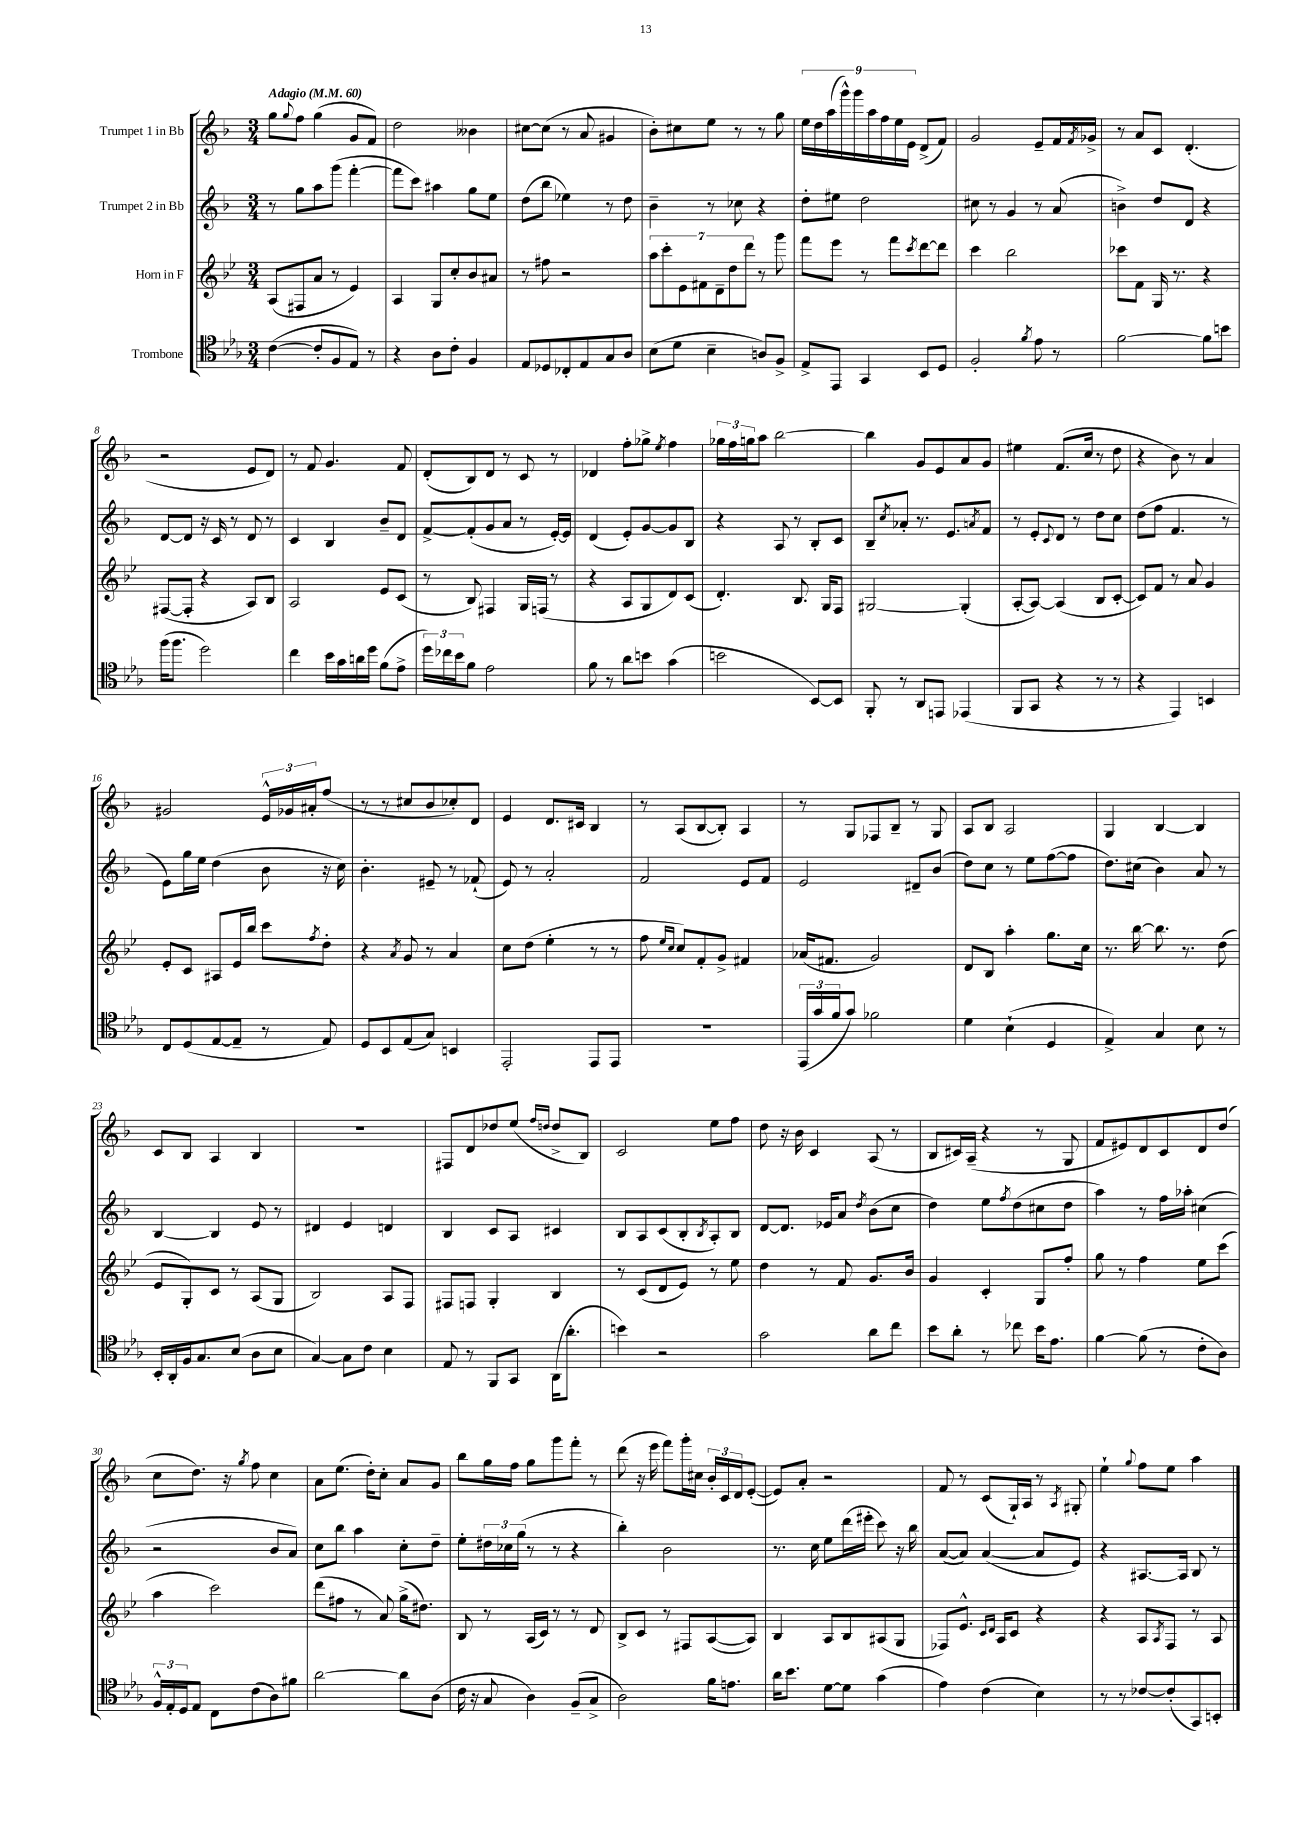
<<
\new StaffGroup <<
\new Staff = "s0" \with { instrumentName = "Trumpet 1 in Bb" } {
    \clef treble \key f \major \numericTimeSignature \time 3/4 \tempo "Adagio" 4 = 60
    g''8 \appoggiatura { g''8 } f''8 g''4( g'8 f'8) |
    d''2 beses'4 |
    cis''8~ cis''8( r8 a'8 gis'4 |
    bes'8-.) cis''8 e''8 r8 r8 g''8 |
    \tuplet 9/8 { e''16 d''16 a''16( g'''16-^) g'''16 a''16 f''16 e''16 e'16 } d'8->( f'8) |
    g'2 e'8-- f'16 \acciaccatura { f'8 } ges'16-> |
    r8 a'8 c'8 d'4.-.( |
    r2 e'8 d'8) |
    r8 f'8 g'4. f'8 |
    d'8-.( bes8) d'8 r8 c'8 r8 |
    des'4 f''8-. ges''8-> \acciaccatura { e''8 } f''4 |
    \tuplet 3/2 { ges''16 f''16 g''16 } a''8 bes''2~ |
    bes''4 g'8 e'8 a'8 g'8 |
    eis''4 f'8.( c''16 r8 d''8 |
    r4 bes'8) r8 a'4 |
    gis'2 \tuplet 3/2 { e'16-^ ges'16 ais'16-. } f''8( |
    r8 r8 cis''8 bes'8 ces''8-.) d'8 |
    e'4 d'8. cis'16 bes4 |
    r8 a8( bes8~ bes8-.) a4 |
    r8 g8 fes8 bes8-- r8 g8 |
    a8 bes8 a2 |
    g4 bes4~ bes4 |
    c'8 bes8 a4 bes4 |
    R2. |
    fis8 d'8 des''8 e''8( \grace { f''16 d''16 } d''8-> bes8) |
    c'2 e''8 f''8 |
    d''8 r16 bes'16 c'4 a8( r8 |
    bes8 cis'16) a16--( r4 r8 g8 |
    f'8 eis'8) d'8 c'8 d'8 d''8( |
    c''8 d''8.) r16 \acciaccatura { g''8 } f''8 c''4 |
    a'8 e''8.( d''16-.) c''8-. a'8 g'8 |
    bes''8 g''16 f''16 g''8 g'''8 f'''8-. r8 |
    d'''8( r16 e'''16 f'''8) g'''16-. cis''16 \tuplet 3/2 { bes'16-. c'16 d'16 } e'8~-.( |
    e'8) a'8-. r2 |
    f'8 r8 c'8( g16-!) a16 r8 \acciaccatura { a8 } gis8-. |
    e''4-! \appoggiatura { g''8 } f''8 e''8 a''4 \bar "|." |
}
\new Staff = "s1" \with { instrumentName = "Trumpet 2 in Bb" } {
    \clef treble \key f \major \numericTimeSignature \time 3/4
    r8 g''8 a''8 g'''8( f'''4~-. |
    f'''8 c'''8) ais''4 g''8 e''8 |
    d''8( bes''8 ees''4) r8 d''8 |
    bes'4-- r8 ces''8 r4 |
    d''8-. eis''8 d''2 |
    cis''8 r8 g'4 r8 a'8( |
    b'4->) d''8 d'8 r4 |
    d'8~ d'8 r16 c'16 r8 d'8 r8 |
    c'4 bes4 bes'8-- d'8 |
    f'8~-> f'8-.( g'8 a'8 r8 e'16~-.) e'16 |
    d'4( e'8-.) g'8~ g'8 bes8 |
    r4 a8 r8 bes8-. c'8 |
    bes8-- \acciaccatura { c''8 } aes'8-. r8. e'8. \acciaccatura { a'8 } f'8 |
    r8 e'8-. \appoggiatura { c'8 } d'8 r8 d''8 c''8 |
    d''8( f''8 f'4. r8 |
    e'8) g''16 e''16 d''4( bes'8 r16 c''16) |
    bes'4.-. eis'8-- r8 fes'8-!( |
    e'8) r8 a'2-. |
    f'2 e'8 f'8 |
    e'2 dis'8-- bes'8( |
    d''8) c''8 r8 e''8 f''8~( f''8 |
    d''8.) cis''16( bes'4) a'8 r8 |
    bes4~ bes4 e'8 r8 |
    dis'4 e'4 d'4 |
    bes4 c'8 a8 cis'4 |
    bes8 a8 c'8( bes8-. \acciaccatura { bes8 } a8-.) bes8 |
    d'8~ d'8. ees'16 a'8 \acciaccatura { d''8 } bes'8( c''8 |
    d''4) e''8 \acciaccatura { f''8 } d''8( cis''8 d''8 |
    a''4) r8 f''16 aes''16-. cis''4( |
    r2 bes'8 a'8) |
    c''8 bes''8 a''4 c''8-. d''8-- |
    e''8-. \tuplet 3/2 { dis''16 ces''16 g''16( } r8 r8 r4 |
    bes''4-.) bes'2 |
    r8. c''16 e''8 d'''16( eis'''16-. c'''8) r16 bes''16 |
    a'8~( a'8) a'4~( a'8 e'8) |
    r4 ais8.~ ais16 bes8 r8 \bar "|." |
}
\new Staff = "s2" \with { instrumentName = "Horn in F" } {
    \clef treble \key bes \major \numericTimeSignature \time 3/4
    a8( fis8 a'8 r8 ees'4) |
    a4 g8 c''8-. bes'8 ais'8 |
    r8 fis''8 r2 |
    \tuplet 7/4 { a''8 c'''8-. ees'8 fis'8 d'8-- d''8 d'''8 } r8 g'''8 |
    f'''8 ees'''8 r8 f'''8 \acciaccatura { c'''8 } d'''8~ d'''8 |
    c'''4 bes''2 |
    ces'''8 f'8 g16 r8. r4 |
    fis8~( fis8-. r4 a8) bes8 |
    a2 ees'8 c'8( |
    r8 bes8) fis4 g16 f16( r8 |
    r4 a8 g8 d'8) c'8( |
    d'4.-.) bes8. g16 f8 |
    gis2~ gis4-.( |
    a8~-. a8~) a4( bes8 c'8~-. |
    c'8) f'8 r8 a'8 g'4 |
    ees'8-. c'8 ais8 ees'16 bes''16 c'''8 \acciaccatura { f''8 } d''8-. |
    r4 \acciaccatura { a'8 } g'8 r8 a'4 |
    c''8 d''8( ees''4-. r8 r8 |
    f''8 \grace { ees''16 c''16 } c''8) f'8-. g'8-> fis'4 |
    aes'16( fis'8. g'2) |
    d'8 bes8 a''4-. g''8. c''16 |
    r8. bes''16~ bes''8. r8. d''8( |
    ees'8 g8-.) c'8 r8 a8( g8 |
    bes2) a8 f8 |
    fis8 f8 g4-. bes4 |
    r8 c'8( d'8 ees'8) r8 ees''8 |
    d''4 r8 f'8 g'8. bes'16 |
    g'4 c'4-. g8 f''8-. |
    g''8 r8 f''4 ees''8 c'''8( |
    a''4 c'''2) |
    d'''8( fis''8 r8 a'8) g''16->( dis''8.) |
    bes8 r8 a16( c'16) r8 r8 d'8 |
    bes8-> c'8 r8 fis8 a8~( a8) |
    bes4 a8 bes8 ais8( g8 |
    fes8) ees'8.-^ \grace { c'16 d'16 } a16 c'8 r4 |
    r4 a8 \acciaccatura { a8 } f8 r8 a8 \bar "|." |
}
\new Staff = "s3" \with { instrumentName = "Trombone" } {
    \clef tenor \key ees \major \numericTimeSignature \time 3/4
    c'4~( c'8-. f8 ees8) r8 |
    r4 aes8 c'8-. f4 |
    ees8 des8 ces8-. ees8 g8 aes8 |
    bes8( d'8 bes4-- a8) f8-> |
    ees8-> ees,8 g,4 bes,8 d8 |
    f2-. \acciaccatura { f'8 } ees'8 r8 |
    f'2~ f'8 b'8 |
    f''16( f''8. d''2) |
    c''4 bes'16 g'16 a'16 d''16 f'8( ees'8-> |
    \tuplet 3/2 { d''16) ces''16 bes'16 } f'8 ees'2 |
    f'8 r8 aes'8 b'8 g'4( |
    b'2 bes,8~) bes,8 |
    f,8-. r8 aes,8 e,8 ees,4( |
    f,8 g,8 r4 r8 r8 |
    r4 ees,4) b,4 |
    c8 d8( ees8~ ees8-- r8 ees8) |
    d8 bes,8 ees8( g8) b,4 |
    ees,2-. ees,8 ees,8 |
    R2. |
    \tuplet 3/2 { ees,16( g'16 f'16 } g'8) fes'2 |
    d'4 bes4-!( d4 |
    ees4->) g4 bes8 r8 |
    bes,16-. aes,16-. f16 g8. bes8( aes8 bes8 |
    g4~) g8 c'8 bes4 |
    ees8 r8 f,8 g,8 aes,16( aes'8.-. |
    b'4) r2 |
    g'2 aes'8 c''8 |
    bes'8 aes'8-. r8 ces''8 bes'16 ees'8. |
    f'4~ f'8( r8 c'8-. aes8) |
    \tuplet 3/2 { f16-^ ees16-. d16 } ees8 c8 c'8( aes8) fis'8 |
    aes'2~ aes'8 aes8( |
    c'16 r16 g8 aes4) f8--( g8-> |
    aes2) f'16 e'8. |
    aes'16 bes'8. d'8~ d'8 g'4( |
    ees'4) c'4( bes4) |
    r8 r8 ces'8~ ces'8-.( g,8) b,8-. \bar "|." |
}
>>
>>
